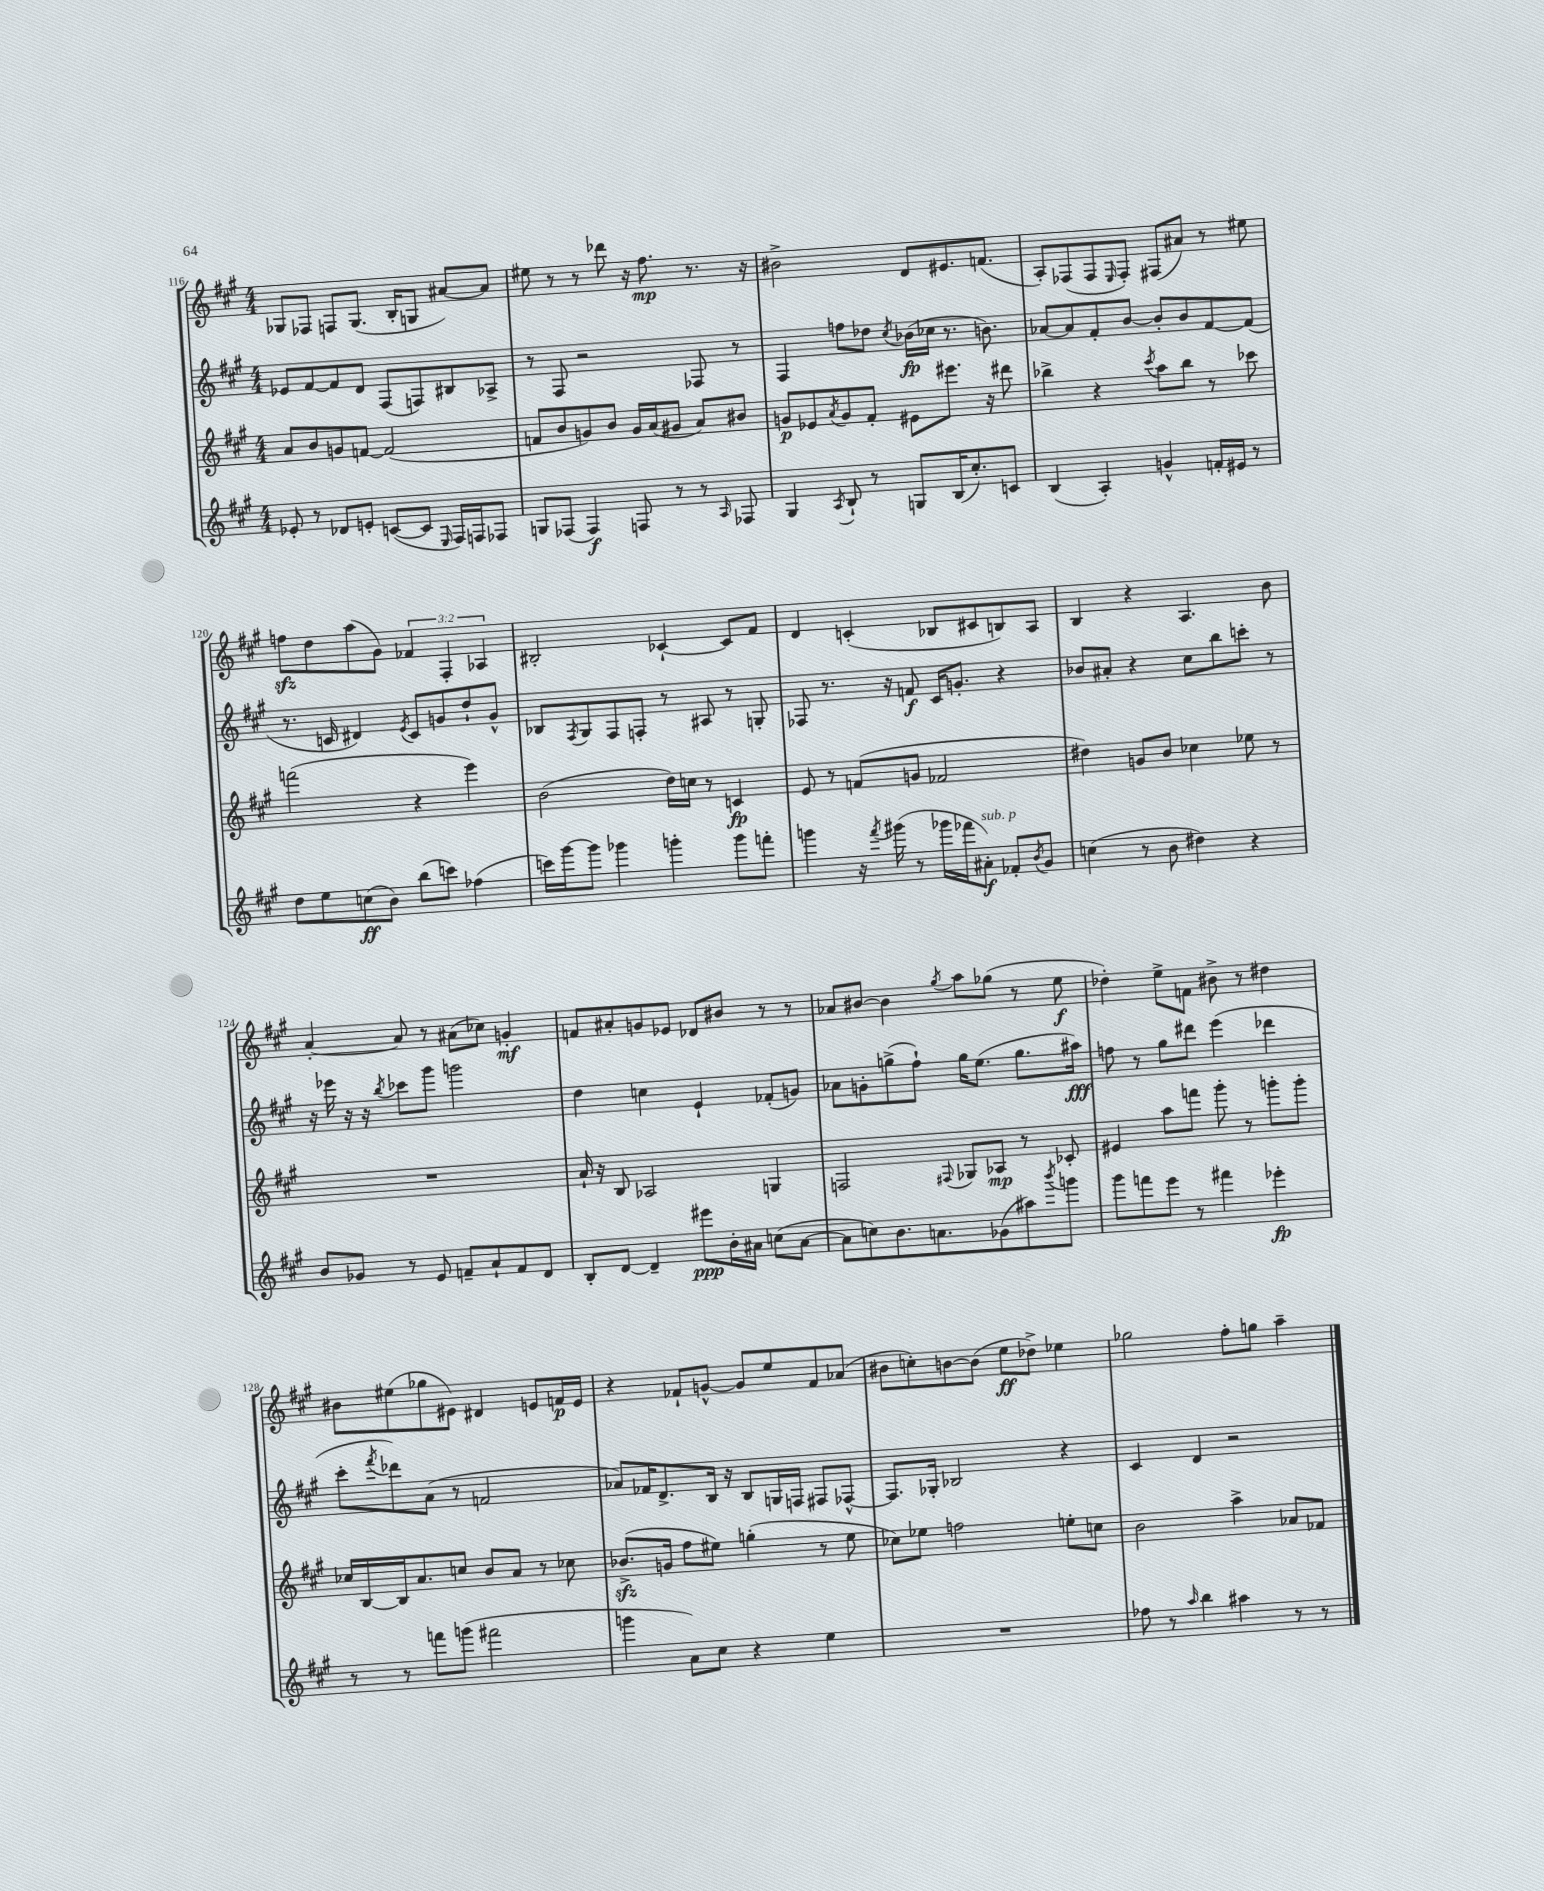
<<
\new StaffGroup <<
\new Staff = "s0" {
    \clef treble \key a \major \numericTimeSignature \time 4/4 \override Staff.TupletNumber.text = #tuplet-number::calc-fraction-text
    ges8 fes8 f8 ges8.( b16-. g8 ais'8~) ais'8 |
    eis''8 r8 r8 des'''8 r16 fis''8.\mp r8. r16 |
    bis'2-> d'8 eis'8. f'8.( |
    a8-.) fes8( fes8 \grace { e16 } fes8-.) fis8( ais'8) r8 eis''8 |
    f''8\sfz d''8 a''8( gis'8) \tuplet 3/2 { fes'4 fis4-. aes4 } |
    bis2-. ces'4~-! ces'8 fis'8 |
    d'4 c'4-.( bes8 cis'8 b8) a8 |
    b4 r4 a4. b'8 |
    a'4~-. a'8 r8 ais'8( ces''8) g'4-.\mf |
    f'8 ais'8-. g'8 ees'8 des'8 bis'8 r8 r8 |
    aes'8 bis'8~ bis'4 \acciaccatura { gis''8 } a''8 ges''8( r8 e''8\f |
    des''4-.) e''8-> f'8 bis'8-> r8 dis''4 |
    bis'8 eis''8( ges''8 eis'8) dis'4 e'8 f'16\p e'16 |
    r4 fes'8-! g'8~-^ g'8 e''8 fes'8 aes'8( |
    bis'8 c''8-.) b'8~ b'8( e''8\ff des''8->) ees''4 |
    ges''2 fis''8-. g''8 a''4-- \bar "|." |
}
\new Staff = "s1" {
    \clef treble \key a \major \numericTimeSignature \time 4/4
    ees'8 fis'8~ fis'8 d'8 fis8( f8) bis8 aes8-> |
    r8 fis8 r2 fes8 r8 |
    fis4 f''8 des''8 \acciaccatura { cis''8 } bes'16\fp( ces''16 r8. b'8.) |
    aes'8~ aes'8 fis'8-. b'8~ b'8-. b'8 fis'8~ fis'8( |
    r8. c'16 dis'4) \acciaccatura { e'8 } c'8 g'8 d''8-! g'8-^ |
    bes8 \acciaccatura { fis8 } gis8 fis8 f8-. r8 ais8 r8 g8-. |
    fes8 r8. r16 f'8\f cis'16 g'8.-. r4 |
    bes'8 ais'8-. r4 cis''8 b''8 c'''8-. r8 |
    r16 ees'''16 r16 r16 \acciaccatura { b''8 } ces'''8 gis'''8 g'''2 |
    d''4 c''4 e'4-! fes'8-.( g'8) |
    aes'8 g'8-. g''8->( fis''8-!) g''16 e''8.( g''8. ais''16\fff) |
    f''8 r8 gis''8 dis'''8 e'''4( des'''4 |
    cis'''8-. \acciaccatura { fis'''8 } des'''8) a'8( r8 f'2 |
    aes'8) fes'16 d'8.-> b16 r16 b8 g16 f16 fis8 fes8~-^ |
    fes8. ges16-. bes2 r4 |
    cis'4 d'4 r2 \bar "|." |
}
\new Staff = "s2" {
    \clef treble \key a \major \numericTimeSignature \time 4/4
    a'8 b'8 g'8 f'8~ f'2( |
    f'8 b'8 g'8) b'8 g'16 a'16( gis'8 a'8) bis'8 |
    g'8\p ees'8 \acciaccatura { a'8 } g'8 fis'8-. eis'8 eis'''8. r16 dis'''8 |
    bes''4-> r4 \acciaccatura { cis'''8 } a''8 bes''8 r8 ces'''8 |
    f'''2( r4 e'''4) |
    b'2( d''16) c''16 r8 c'4\fp |
    e'8 r8 f'8( g'8 fes'2 |
    dis''4) g'8 b'8 ces''4 ees''8 r8 |
    R1 |
    a'16-! r16 b8 aes2 g4 |
    f2 \appoggiatura { fis8 } ges8 aes8\mp r8 ces'8-. |
    eis'4 a''8 f'''8 gis'''8-. r8 g'''8-. g'''8-. |
    ces''16 b16~ b16 a'8. c''8 b'8 a'8 r8 ces''8 |
    bes'8.->\sfz( g'16 fis''8 eis''8) g''4-.( r8 eis''8 |
    ces''8) ees''8 f''2 e''8-. c''8 |
    b'2 a''4-> aes'8 fes'8 \bar "|." |
}
\new Staff = "s3" {
    \clef treble \key a \major \numericTimeSignature \time 4/4
    ees'8-. r8 des'8 e'8-. c'8~( c'8 \grace { e16 } fis16) f16 fes8 |
    g8 fes8( fes4\f) f8 r8 r8 \grace { a16 } fes8 |
    gis4 \acciaccatura { a8 } b8-! r8 g8 b16( cis''8.-.) c'8 |
    b4( a4-.) g'4-^ f'16-. eis'16 r8 |
    d''8 e''8 c''8\ff( b'8) b''8( c'''8) fes''4( |
    c'''16) gis'''16~ gis'''8 ges'''4 g'''4-. g'''8 f'''8-. |
    g'''4 r16 \acciaccatura { fis'''8 } gis'''16( r8 ges'''16 fes'''16 ais'8-.\f^\markup { \italic "sub. p" }) fes'8-. \acciaccatura { b'8 } gis'8 |
    c''4( r8 b'8 dis''4) r4 |
    b'8 ges'8 r8 e'8 f'8-- a'8-! f'8 d'8 |
    b8-. d'8~ d'4-- eis'''8\ppp b'16-. ais'16 c''8( ais'8~ |
    ais'8 c''8) b'8. a'8. ges'8( ais''8) \acciaccatura { b'''8 } g'''8 |
    gis'''8 f'''8 e'''8 r8 fis'''4 ees'''4-.\fp |
    r8 r8 f'''8 g'''8( fis'''2 |
    g'''4 a'8) cis''8 r4 e''4 |
    R1 |
    fes''8 r8 \grace { a''16 } b''4 ais''4 r8 r8 \bar "|." |
}
>>
>>
\layout { \context { \Score currentBarNumber = #116 } }
